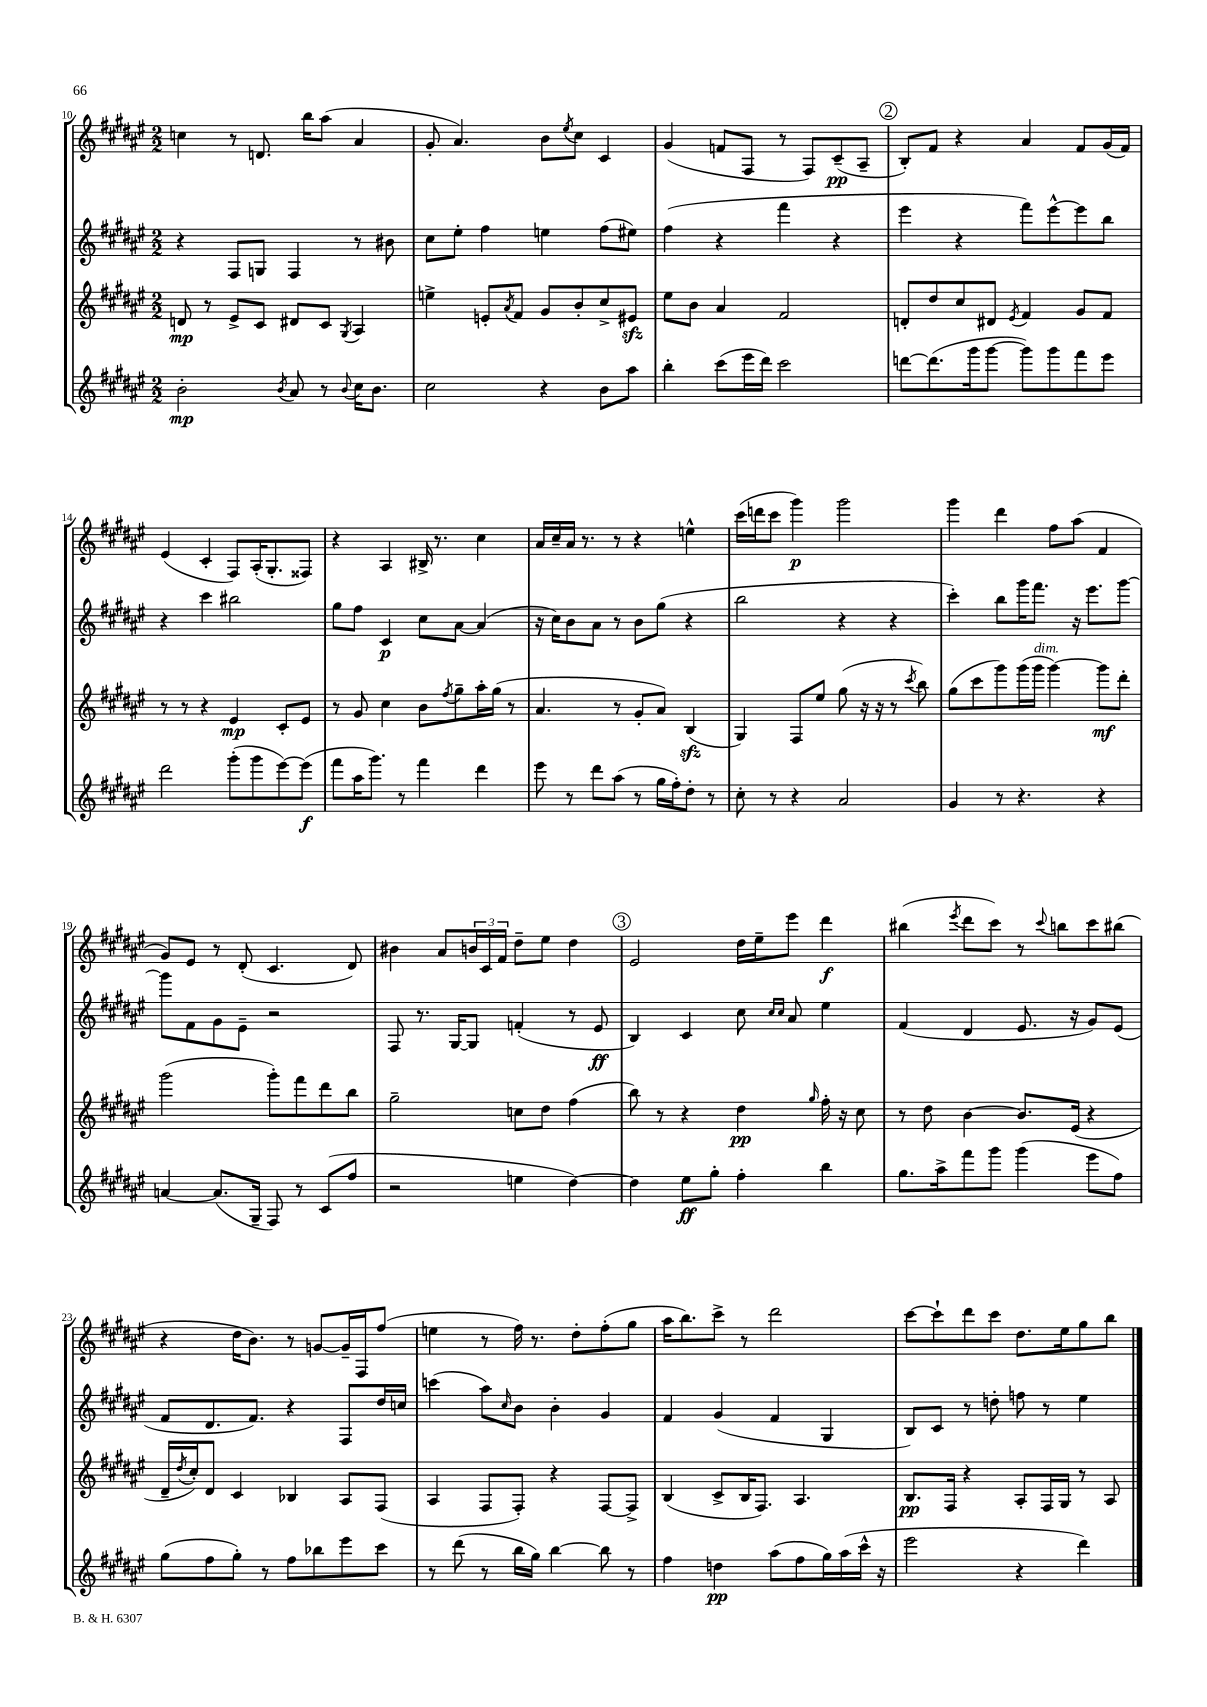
<<
\new StaffGroup <<
\new Staff = "s0" {
    \clef treble \key fis \major \numericTimeSignature \time 2/2
    c''4 r8 d'8. b''16 ais''8( ais'4 |
    gis'8-. ais'4.) b'8 \acciaccatura { eis''8 } cis''8 cis'4 |
    gis'4( f'8 fis8 r8 fis8) cis'8--\pp( ais8-- |
    \mark \markup { \circle "2" } b8-.) fis'8 r4 ais'4 fis'8 gis'16( fis'16) |
    eis'4( cis'4-. fis8) ais16-.( gis8.-. fisis8) |
    r4 ais4 bis16-> r8. cis''4 |
    ais'16 cis''16-- ais'16 r8. r8 r4 e''4-^ |
    cis'''16( d'''16 cis'''8 gis'''4\p) gis'''2 |
    gis'''4 dis'''4 fis''8 ais''8( fis'4 |
    gis'8) eis'8 r8 dis'8-.( cis'4. dis'8) |
    bis'4 ais'8 \tuplet 3/2 { b'16 cis'16 fis'16 } dis''8-- eis''8 dis''4 |
    \mark \markup { \circle "3" } eis'2 dis''16 eis''16-- eis'''8 dis'''4\f |
    bis''4( \acciaccatura { eis'''8 } dis'''8 cis'''8) r8 \appoggiatura { cis'''8 } b''8 cis'''8 bis''8( |
    r4 dis''16 b'8.) r8 g'8~ g'16-- fis16 fis''8( |
    e''4 r8 fis''16) r8. dis''8-. fis''8-.( gis''8 |
    ais''16 b''8.) cis'''8-> r8 dis'''2 |
    cis'''8~ cis'''8-! dis'''8 cis'''8 dis''8. eis''16 gis''8 b''8 \bar "|." |
}
\new Staff = "s1" {
    \clef treble \key fis \major \numericTimeSignature \time 2/2
    r4 fis8 g8 fis4 r8 bis'8 |
    cis''8 eis''8-. fis''4 e''4 fis''8( eis''8) |
    fis''4( r4 fis'''4 r4 |
    \mark \markup { \circle "2" } eis'''4 r4 fis'''8) eis'''8~-^ eis'''8 b''8 |
    r4 cis'''4 bis''2 |
    gis''8 fis''8 cis'4\p cis''8 ais'8~ ais'4( |
    r16 cis''16) b'8 ais'8 r8 b'8 gis''8( r4 |
    b''2 r4 r4 |
    cis'''4-.) b''8 gis'''16 fis'''8. r16 eis'''8. gis'''8~ |
    gis'''8 fis'8 gis'8 eis'8-- r2 |
    fis8 r8. gis16~ gis8 f'4-.( r8 eis'8\ff |
    \mark \markup { \circle "3" } b4) cis'4 cis''8 \grace { cis''16 cis''16 } ais'8 eis''4 |
    fis'4( dis'4 eis'8. r16 gis'8) eis'8( |
    fis'8 dis'8. fis'8.) r4 fis8 dis''16 c''16 |
    c'''4( ais''8) \grace { cis''16 } b'8 b'4-. gis'4 |
    fis'4 gis'4( fis'4 gis4 |
    b8) cis'8 r8 d''8-. f''8 r8 eis''4 \bar "|." |
}
\new Staff = "s2" {
    \clef treble \key fis \major \numericTimeSignature \time 2/2
    d'8\mp r8 eis'8-> cis'8 dis'8 cis'8 \acciaccatura { gis8 } ais4 |
    e''4-> e'8-. \acciaccatura { ais'8 } fis'8 gis'8 b'8-. cis''8-> eis'8\sfz |
    eis''8 b'8 ais'4 fis'2 |
    \mark \markup { \circle "2" } d'8-. dis''8 cis''8 dis'8 \acciaccatura { eis'8 } fis'4 gis'8 fis'8 |
    r8 r8 r4 eis'4\mp cis'8-. eis'8 |
    r8 gis'8 cis''4 b'8 \acciaccatura { fis''8 } gis''8-- ais''16-. gis''16( r8 |
    ais'4. r8 gis'8-. ais'8) b4\sfz( |
    gis4) fis8 eis''8 gis''8( r16 r16 r8 \acciaccatura { cis'''8 } b''8) |
    gis''8( cis'''8 gis'''8) gis'''16( gis'''16^\markup { \italic "dim." } gis'''4~) gis'''8\mf dis'''8-. |
    gis'''2( gis'''8-.) fis'''8 dis'''8 b''8 |
    gis''2-- c''8 dis''8 fis''4( |
    \mark \markup { \circle "3" } b''8) r8 r4 dis''4\pp \grace { gis''16 } fis''16-. r16 cis''8 |
    r8 dis''8 b'4~ b'8. eis'16( r4 |
    dis'16-- \acciaccatura { dis''8 } cis''16-.) dis'8 cis'4 bes4 ais8 fis8( |
    ais4 fis8 fis8-.) r4 fis8~ fis8-> |
    b4( cis'8-> b16 fis8.) ais4. |
    b8.\pp fis16 r4 ais8-. fis16 gis16 r8 ais8 \bar "|." |
}
\new Staff = "s3" {
    \clef treble \key fis \major \numericTimeSignature \time 2/2
    b'2-.\mp \acciaccatura { b'8 } ais'8 r8 \appoggiatura { b'8 } cis''16 b'8. |
    cis''2 r4 b'8 ais''8 |
    b''4-. cis'''8( eis'''16 dis'''16) cis'''2 |
    \mark \markup { \circle "2" } d'''8~ d'''8.( gis'''16 gis'''8~ gis'''8) gis'''8 fis'''8 eis'''8 |
    dis'''2 gis'''8-.( gis'''8 eis'''8~) eis'''8\f( |
    fis'''8 ais''16 gis'''8.) r8 fis'''4 dis'''4 |
    eis'''8 r8 dis'''8 ais''8( r8 gis''16 fis''16-.) dis''8-. r8 |
    cis''8-. r8 r4 ais'2 |
    gis'4 r8 r4. r4 |
    a'4~ a'8.( gis16-- fis8) r8 cis'8( fis''8 |
    r2 e''4 dis''4~) |
    \mark \markup { \circle "3" } dis''4 eis''8\ff gis''8-. fis''4-. b''4 |
    gis''8. ais''16-> fis'''8 gis'''8 gis'''4( eis'''8 fis''8) |
    gis''8( fis''8 gis''8-.) r8 fis''8 bes''8 eis'''8 cis'''8 |
    r8 dis'''8( r8 b''16 gis''16) b''4~ b''8 r8 |
    fis''4 d''4\pp ais''8( fis''8 gis''16) ais''16( cis'''16-^ r16 |
    eis'''2 r4 dis'''4) \bar "|." |
}
>>
>>
\layout { \context { \Score currentBarNumber = #10 } }
